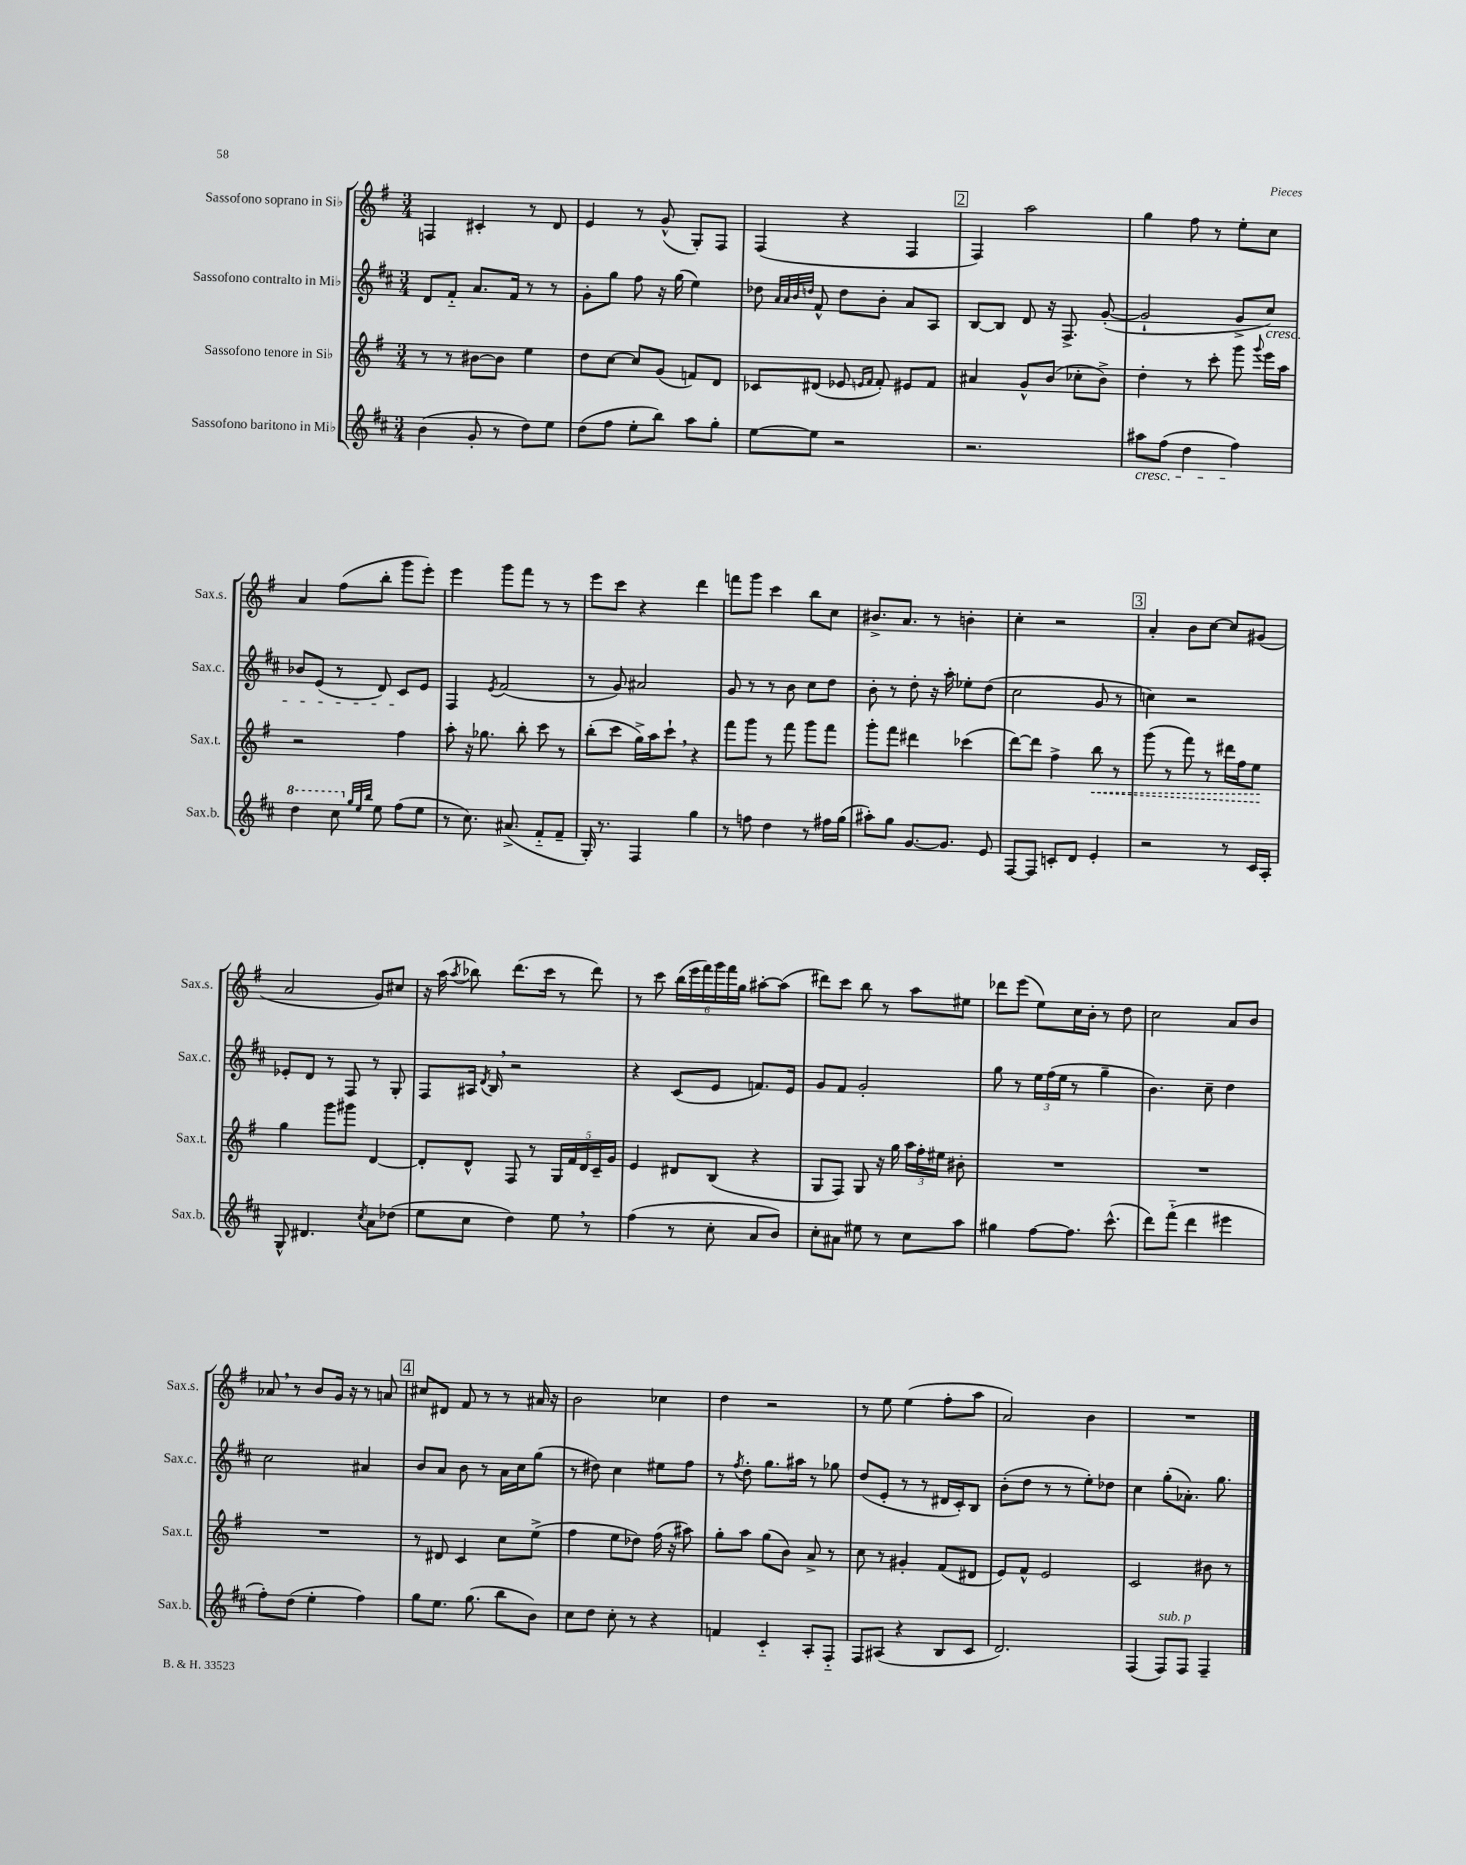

**kern	**kern	**kern	**kern
*staff4	*staff3	*staff2	*staff1
*clefG2	*clefG2	*clefG2	*clefG2
*k[f#c#]	*k[f#]	*k[f#c#]	*k[f#]
*M3/4	*M3/4	*M3/4	*M3/4
(4b	8r	8d	4F
.	8r	8f#'~	.
8g'	[8b#	8.a	4c#'
8r	8b#]	.	.
.	.	16f#	.
8dd)	4ee	8r	8r
8ee	.	8r	8d
=	=	=	=
(8dd	8dd	8g'	4e
8ff#	[8cc	8gg	.
8ee'	8cc]	8ff#	8r
8bb)	(8g	16r	(8g^^
.	.	(16gg	.
8aa	8f)	4ee)	8G')
8gg'	8d	.	8F#
=	=	=	=
[8ee	8c-	8dd-	(4F#
.	.	32qqa	.
.	.	32qqa	.
.	.	32qqb	.
.	.	32qqdd	.
8ee]	(8d#	8f#^^	.
2r	8e-	8dd	4r
.	16qqe	.	.
.	16qqf#	.	.
.	8f#')	8b'	.
.	8e#	8a	4F#
.	8f#	8A	.
=	=	=	=
2.r	4a#	[8B	4F#)
.	.	8B]	.
.	8g^^	8d	2aa
.	(8b	16r	.
.	.	8.F#^	.
.	8cc-'	.	.
.	8b^)	([8g'	.
=	=	=	=
8aa#	4dd'	2g`]	4gg
(8ff#	.	.	.
4dd	8r	.	8ff#
.	8ccc'	.	8r
4ff#)	8ggg	8g^	8ee'
.	8qqggg	.	.
.	16eee	8cc#)	8cc
.	16aa	.	.
=	=	=	=
4ddd	2r	8b-	4a
.	.	(8e	.
8ccc#	.	8r	(8ff#
32qqgg	.	.	.
32qqee	.	.	.
32qqbb	.	.	.
8ee	.	8d)	8bb'
(8ff#	4ff#	8c#	8ggg
8ee	.	8e	8eee')
=	=	=	=
8r	8aa'	4F#	4eee
8.cc#)	16r	.	.
.	8.gg-	.	.
.	.	8qe	.
.	.	(2f#	8ggg
(8.a#^	.	.	.
.	8bb'	.	8fff#
8f#'~	8ccc	.	8r
8f#~	8r	.	8r
=	=	=	=
16G')	(8bb'	8r	8eee
8.r	.	.	.
.	8ccc	8g)	8ccc
4F#	16gg^)	2a#	4r
.	16aa	.	.
.	8ccc`	.	.
4gg	4r	.	4ddd
=	=	=	=
8r	8fff#	8g	8fff
8ff	8ggg	8r	8ggg
4dd	8r	8r	4ccc
.	8fff#	8b	.
8r	8ggg	8cc#	8bb
16ff#	8fff#	8dd	8cc
(16gg	.	.	.
=	=	=	=
8aa#')	8ggg'	8b'	8.b#^
8gg	8fff#	8r	.
.	.	.	8.a
[8.g	4ddd#	8dd'	.
.	.	16r	8r
8.g]	.	16aa'	.
.	(4ccc-	8ee-'	4b'
8e	.	(8dd	.
=	=	=	=
[8F#	[8ddd)	2cc#	4cc'
8F#]	8ddd]	.	.
8c'	4ff#^	.	2r
8d	.	.	.
4e'	8bb	8g	.
.	8r	8r	.
=	=	=	=
2r	(8ggg	4cc)	4a'
.	8r	.	.
.	8fff#)	2r	8b
.	8r	.	[8cc
8r	16ddd#	.	8cc]
.	16ff#	.	.
16c#	8ee	.	(8g#
16A'	.	.	.
=	=	=	=
8G^^	4gg	8e-'	2a
4.d#	.	8d	.
.	8ggg	8r	.
.	8ggg#	8F#	.
8qcc#	.	.	.
8a	[4d	8r	8g)
(8dd-	.	8G'	8cc#
=	=	=	=
8ee	8d']	8F#	16r
.	.	.	(16aa
.	.	.	8qaa
8cc#	8d^^	16A#	8bb-)
.	.	8qd	.
.	.	16B	.
4dd)	8F#	2r	(8.ddd
.	8r	.	.
.	.	.	16ccc
8ee	20G	.	8r
.	20f#	.	.
.	20d	.	.
8r	.	.	8ddd)
.	20c~	.	.
.	20g	.	.
=	=	=	=
(4ff#	4e	4r	8r
.	.	.	8ccc
8r	8d#	(8c#	(24bb
.	.	.	24eee
.	.	.	24fff#)
8cc#'	(8B	8e	24ggg
.	.	.	24fff#
.	.	.	24gg
8a	4r	8.f)	[8aa#'
8b)	.	.	(8aa#]
.	.	16e	.
=	=	=	=
8cc#'	8G	8g	8ddd#)
8a#	8F#)	8f#	8ccc
8ee#	8G	2g'	8bb
8r	16r	.	8r
.	16gg	.	.
8cc#	24aa	.	8aa
.	24ff#'	.	.
.	24ee#	.	.
8aa	8b#'	.	8ee#
=	=	=	=
4gg#	2.r	8gg	8ddd-
.	.	8r	(8eee
[8ff#	.	24ee	8ee)
.	.	(24ff#	.
.	.	24ee	.
8.ff#]	.	8r	16cc
.	.	.	16b'
.	.	4gg~	8r
(8.ccc#^^	.	.	.
.	.	.	8dd
=	=	=	=
8ddd)	2.r	4.b)	2cc
(8fff#'~	.	.	.
4ddd	.	.	.
.	.	8cc#~	.
4eee#	.	4dd	8a
.	.	.	8b
=	=	=	=
8ff#')	2.r	2cc#	8a-
(8dd	.	.	8r
4ee'	.	.	8b
.	.	.	16g
.	.	.	16r
4ff#)	.	4a#	8r
.	.	.	8a
=	=	=	=
8gg	8r	8b	8cc#
8.ee	8d#	8a	8d#
.	4c	8b	8f#
(8.gg	.	.	.
.	.	8r	8r
8bb	8cc	16a	8r
.	.	16cc#	.
8b)	(8ee^	(8gg	16a#
.	.	.	16r
=	=	=	=
8cc#	4ff#	8r	2b
8dd	.	8dd#)	.
8cc#'	8ee	4cc#	.
8r	8dd-)	.	.
4r	(16ff#	8ee#	4cc-
.	16r	.	.
.	8aa#)	8ff#	.
=	=	=	=
4f	8gg'	8r	4dd
.	.	8qff#	.
.	8aa	8dd'	.
4c#'~	(8gg	8.gg	2r
.	8b)	.	.
.	.	16aa#	.
8A'	8a^	8r	.
8F#'~	8r	8gg-	.
=	=	=	=
8F#	8cc	(8dd	8r
(8A#	8r	8e'	8ee
4r	4g#'	8r	(4ee
.	.	8r	.
8B	(8f#	16d#	8ff#'
.	.	16c#')	.
8c#	8d#	8B	8aa
=	=	=	=
2.d)	8e)	(8b'	2a)
.	8f#^^	8dd	.
.	2e	8r	.
.	.	8r	.
.	.	8ee')	4b
.	.	8dd-	.
=	=	=	=
(4F#	2c	4cc#	2.r
8F#)	.	(8gg'	.
8F#	.	8.a-')	.
4F#~	8b#	.	.
.	.	8.gg	.
.	8r	.	.
==	==	==	==
*-	*-	*-	*-
